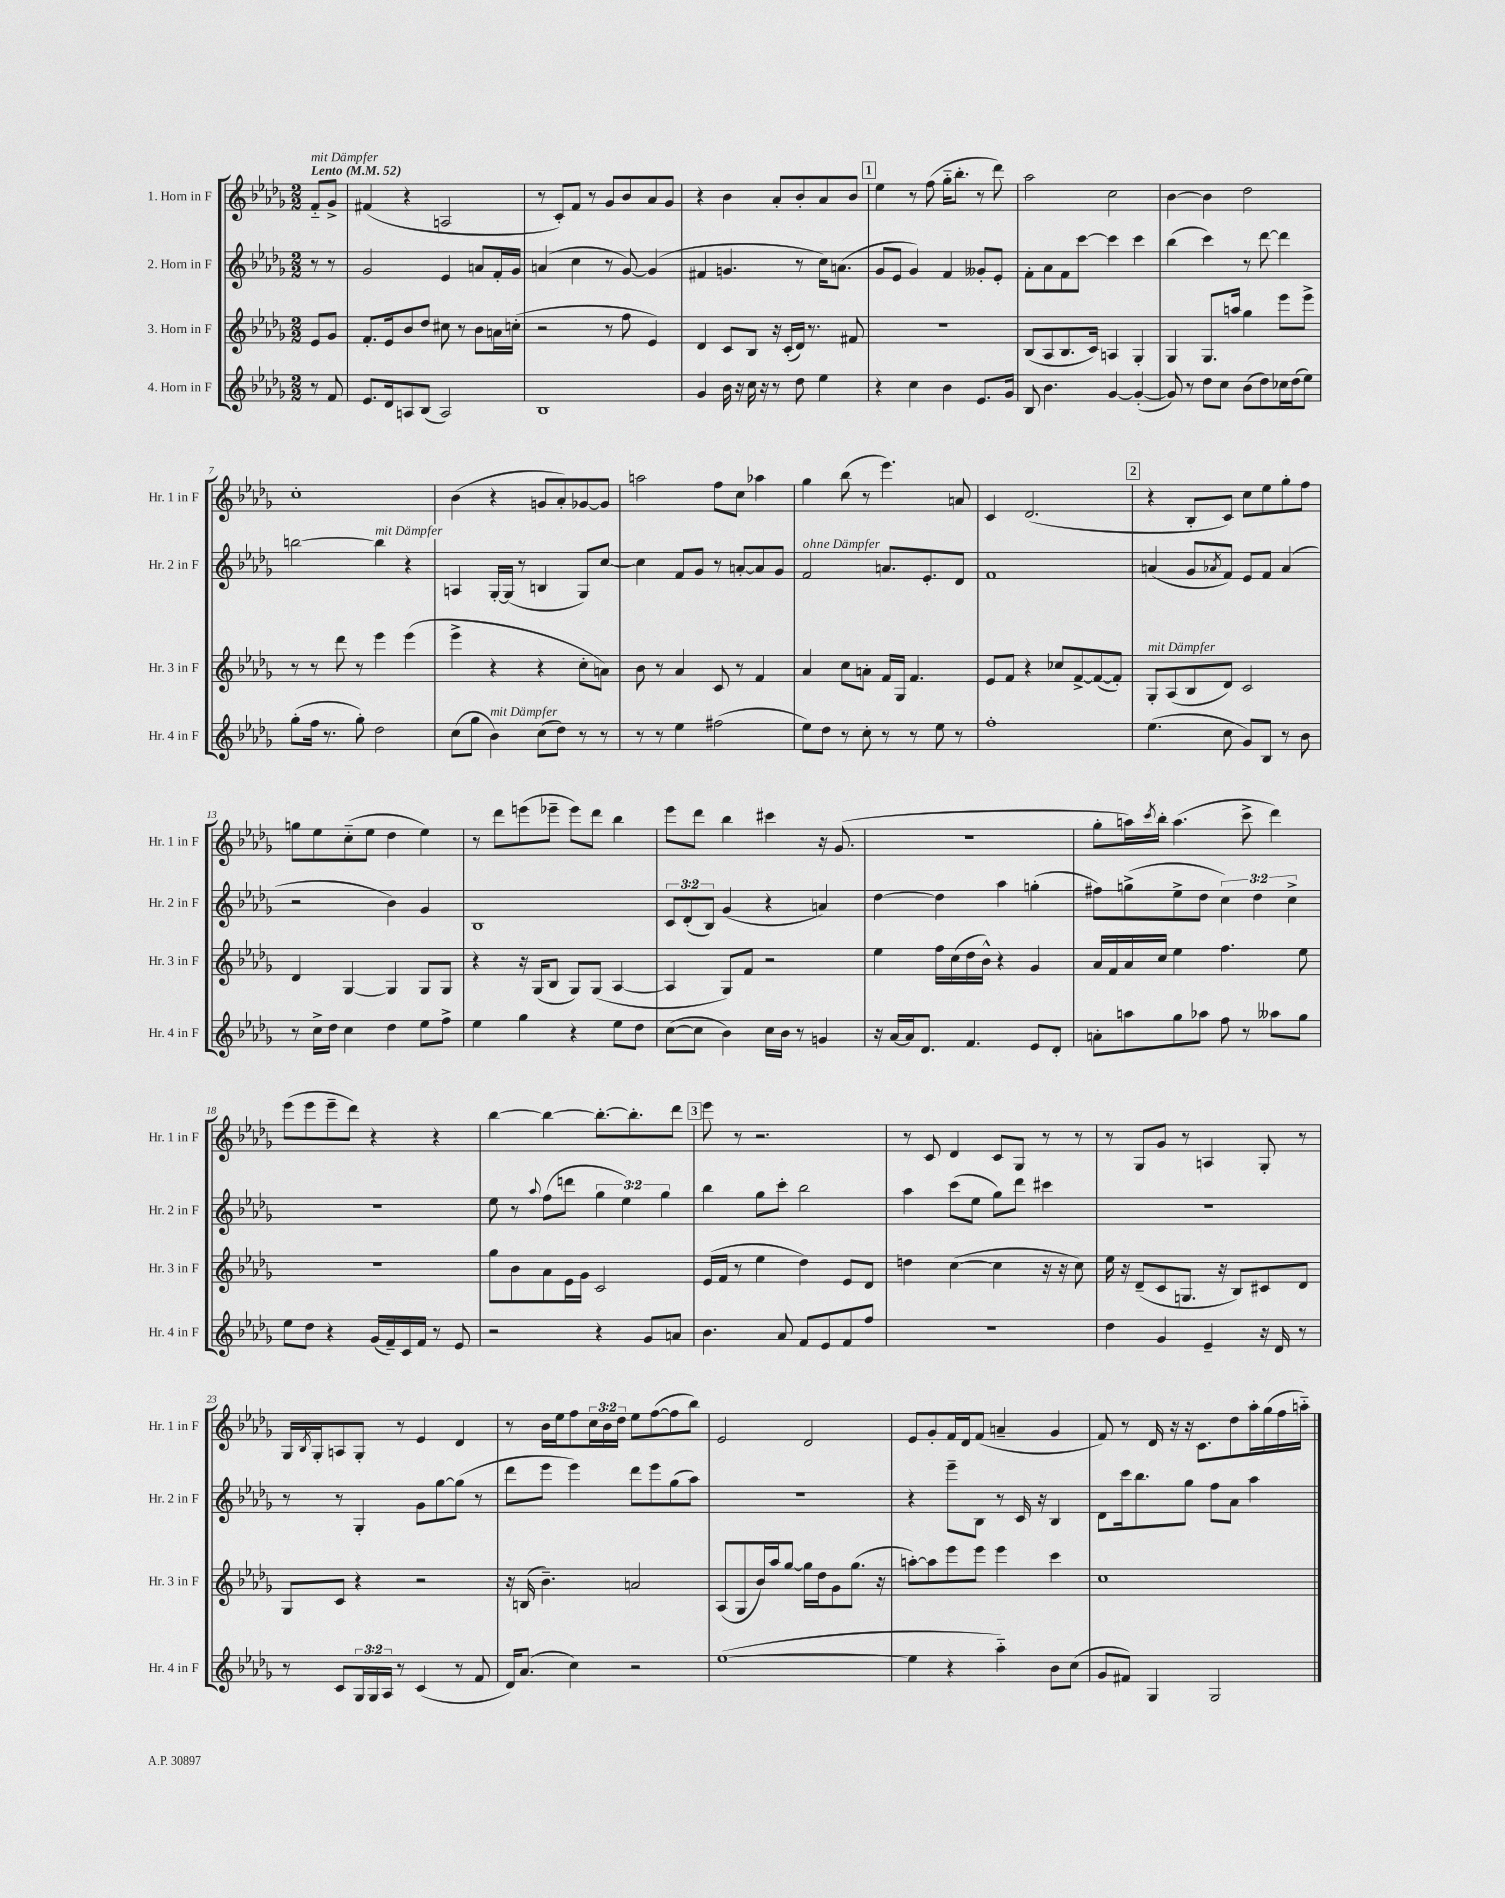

**kern	**kern	**kern	**kern
*staff4	*staff3	*staff2	*staff1
*clefG2	*clefG2	*clefG2	*clefG2
*k[b-e-a-d-g-]	*k[b-e-a-d-g-]	*k[b-e-a-d-g-]	*k[b-e-a-d-g-]
*M2/2	*M2/2	*M2/2	*M2/2
*MM52	*MM52	*MM52	*MM52
8r	8e-	8r	8f'~
8f	8g-	8r	8g-^
=	=	=	=
8.e-	8.f'	2g-	(4f#
16d-	16e-	.	.
8A	8b-	.	4r
(8B-	8dd-	.	.
2A)	8cc#	4e-	2A
.	8r	.	.
.	8b-	8a	.
.	16a	16f'	.
.	(16cc'	16g-	.
=	=	=	=
1B-	2r	(4a	8r
.	.	.	8c')
.	.	4cc	8f
.	.	.	8r
.	8r	8r	8g-
.	8ff	[8g-)	8b-
.	4e-)	(4g-]	8a-
.	.	.	8g-
=	=	=	=
4g-	4d-	4f#	4r
16b-	8c	4.g	4b-
16r	.	.	.
16cc	8B-	.	.
16r	.	.	.
8r	16r	.	8a-'
.	(16c'	.	.
8dd-	16d-)	8r	8b-'
.	8.r	.	.
4ee-	.	16cc)	8a-
.	.	(8.a	.
.	8f#	.	8b-
=	=	=	=
4r	1r	8g-	4ee-
.	.	8e-	.
4cc	.	4g-)	8r
.	.	.	(8ff
4b-	.	4f	16gg-'~
.	.	.	8.bb-'
8.e-	.	8g--'	8r
.	.	8e-'	8ddd-)
16g-	.	.	.
=	=	=	=
8B-	(8B-	8f'	2aa-
4.b-	8A-	8a-	.
.	8.B-	8f	.
.	.	[8ccc	.
.	16c)	.	.
[4g-	4A	4ccc]	2cc
(4g-'_	4G-'	4ccc	.
=	=	=	=
8g-])	4G-	(4bb-	[4b-
8r	.	.	.
8dd-	8.G-	4ccc)	4b-]
8cc	.	.	.
.	16aa	.	.
(8b-	4gg-	8r	2dd-
8dd-)	.	[8ddd-	.
16cc-	8eee-	4ddd-]	.
(16dd-	.	.	.
8ee-)	8eee-^	.	.
=	=	=	=
(8gg-'	8r	[2bb	1cc'
16ff	8r	.	.
8.r	.	.	.
.	8ddd-	.	.
8gg-')	8r	.	.
2dd-	4eee-	4bb]	.
.	(4eee-	4r	.
=	=	=	=
(8cc	4eee-^	4A	(4b-
8gg-	.	.	.
4b-)	4r	[16G-'	4r
.	.	(16G-]	.
.	.	8r	.
(8cc	4r	4B	8g
8dd-)	.	.	8a-')
8r	8cc'	8G-)	[8g-
8r	8a)	[8cc	8g-]
=	=	=	=
8r	8b-	4cc]	2aa
8r	8r	.	.
4ee-	4a-	8f	.
.	.	8g-	.
(2ff#	8c	8r	8ff
.	8r	[8a'	8cc
.	4f	8a]	4aa-
.	.	8g-	.
=	=	=	=
8ee-)	4a-	2f	4gg-
8dd-	.	.	.
8r	8cc	.	(8bb-
8cc'	8a'	.	8r
8r	16f	8.a	4.eee-)
.	16G-	.	.
8r	4.f	.	.
.	.	8.e-'	.
8ee-	.	.	.
8r	.	8d-	8a
=	=	=	=
1ff'	8e-	1f	4c
.	8f	.	.
.	4r	.	(2.d-
.	8cc-	.	.
.	[8f^	.	.
.	(8f_	.	.
.	8f'])	.	.
=	=	=	=
(4.ee-	8G-'	(4a	4r
.	(8A-	.	.
.	8B-	8g-	8B-'
.	.	8qa-	.
8cc	8d-)	8f)	8c)
8g-)	2c	8e-	8cc
8B-	.	8f	8ee-
8r	.	(4a-	8gg-'
8b-	.	.	8ff
=	=	=	=
8r	4d-	2r	8gg
16cc^	.	.	8ee-
16dd-	.	.	.
4cc	[4G-	.	(8cc'~
.	.	.	8ee-
4dd-	4G-]	4b-)	4dd-
8ee-	8G-	4g-	4ee-)
8ff^	8G-	.	.
=	=	=	=
4ee-	4r	1B-	8r
.	.	.	8ddd-
4gg-	16r	.	(8eee
.	(16G-	.	.
.	8B-	.	8eee-~
4r	8G-)	.	8eee-)
.	(8G-	.	8ddd-
8ee-	[4A-	.	4bb-
8dd-	.	.	.
=	=	=	=
([8cc	4A-]	12c	8eee-
.	.	(12d-'	.
8cc]	.	.	8ddd-
.	.	12B-)	.
4b-)	8G-)	(4g-	4bb-
.	8f	.	.
16cc	2r	4r	4ccc#
16b-	.	.	.
8r	.	.	.
4g	.	4a)	16r
.	.	.	(8.g-
=	=	=	=
16r	4ee-	[4dd-	1r
[16a-	.	.	.
16a-]	.	.	.
8.d-	.	.	.
.	16ff	4dd-]	.
.	(16cc	.	.
4.f	16dd-	.	.
.	16b-^^)	.	.
.	4r	4aa-	.
8e-	4g-	(4gg'	.
8d-'	.	.	.
=	=	=	=
8a'	16a-	8ff#)	8gg-'
.	16f	.	.
8aa	16a-	(8gg^	16aa)
.	.	.	8qccc
.	16cc	.	16bb-'
8gg-	4ee-	8ee-^	(4.aa
8aa-	.	8dd-	.
8ff	4.ff	6cc)	.
8r	.	.	8ccc^
.	.	6dd-	.
8aa--	.	.	4ddd-)
.	.	6cc^	.
8gg-	8ee-	.	.
=	=	=	=
8ee-	1r	1r	(8eee-
8dd-	.	.	8eee-
4r	.	.	8eee-~
.	.	.	8ddd-)
(16g-	.	.	4r
16f~)	.	.	.
16c	.	.	.
16f	.	.	.
8r	.	.	4r
8e-	.	.	.
=	=	=	=
2r	8gg-	8ee-	[4bb-
.	8b-	8r	.
.	.	8qqaa-	.
.	8a-	(8ff	4bb-_
.	16e-	8ddd	.
.	16g-	.	.
4r	2c	6gg-	8.bb-'_
.	.	6ee-)	.
.	.	.	8.bb-']
8g-	.	.	.
.	.	6gg-	.
8a	.	.	8ddd-
=	=	=	=
4.b-	(16e-	4bb-	8eee-
.	16f	.	.
.	8r	.	8r
.	4ee-	8gg-	2.r
8a-	.	8ccc'	.
8f	4dd-)	2bb-	.
8e-	.	.	.
8f	8e-	.	.
8ff	8d-	.	.
=	=	=	=
1r	4dd	4aa-	8r
.	.	.	8c
.	([4cc	(8ccc	4d-
.	.	8ee-	.
.	4cc]	8gg-)	8c
.	.	8ddd-	8G-
.	16r	4ccc#	8r
.	16r	.	.
.	8cc)	.	8r
=	=	=	=
4dd-	16ee-	1r	8r
.	16r	.	.
.	(8d-~	.	8G-
4g-	8c	.	8g-
.	8.G	.	8r
4e-~	.	.	4A
.	16r	.	.
.	8B-)	.	.
16r	8c#	.	8G-'
16d-	.	.	.
8r	8d-	.	8r
=	=	=	=
8r	8G-	8r	16G-
.	.	.	8qB-
.	.	.	16G-'
8c	8c	8r	8A
24G-	4r	4G-'	8G-'
24G-	.	.	.
24A-	.	.	.
8r	.	.	8r
(4c	2r	8g-	4e-
.	.	[8gg-	.
8r	.	(8gg-]	4d-
8f	.	8r	.
=	=	=	=
16d-)	16r	8ddd-	8r
(8.a-	(16B	.	.
.	4.b-~)	8eee-	16b-
.	.	.	16ee-
4cc)	.	4eee-)	8ff
.	.	.	24cc
.	.	.	24b-
.	.	.	24dd-
2r	2a	8ddd-	8ee-
.	.	8eee-	([8ff
.	.	(8gg-	8ff]
.	.	8aa-)	8bb-)
=	=	=	=
([1ee-	(8A-	1r	2e-
.	8G-	.	.
.	16b-)	.	.
.	16aa-	.	.
.	[8gg-	.	.
.	16gg-]	.	2d-
.	16dd-	.	.
.	8g-	.	.
.	(8.gg-	.	.
.	16r	.	.
=	=	=	=
4ee-]	[8aa')	4r	8e-
.	8aa]	.	8g-'
4r	8eee-	8eee-~	16f
.	.	.	16d-
.	8eee-	8B-	(8f
4aa-'~)	4eee-	8r	4a~
.	.	16c	.
.	.	16r	.
8b-	4ccc	4B-	4g-
(8cc	.	.	.
=	=	=	=
8g-	1cc	8d-	8f)
8f#)	.	16ccc	8r
.	.	8.bb-	.
4G-	.	.	16d-
.	.	.	16r
.	.	8gg-	16r
.	.	.	8.c
2G-	.	8ff	.
.	.	8a-	8dd-
.	.	4aa-	16aa-'
.	.	.	(16gg-
.	.	.	16ff
.	.	.	16aa'~)
==	==	==	==
*-	*-	*-	*-
